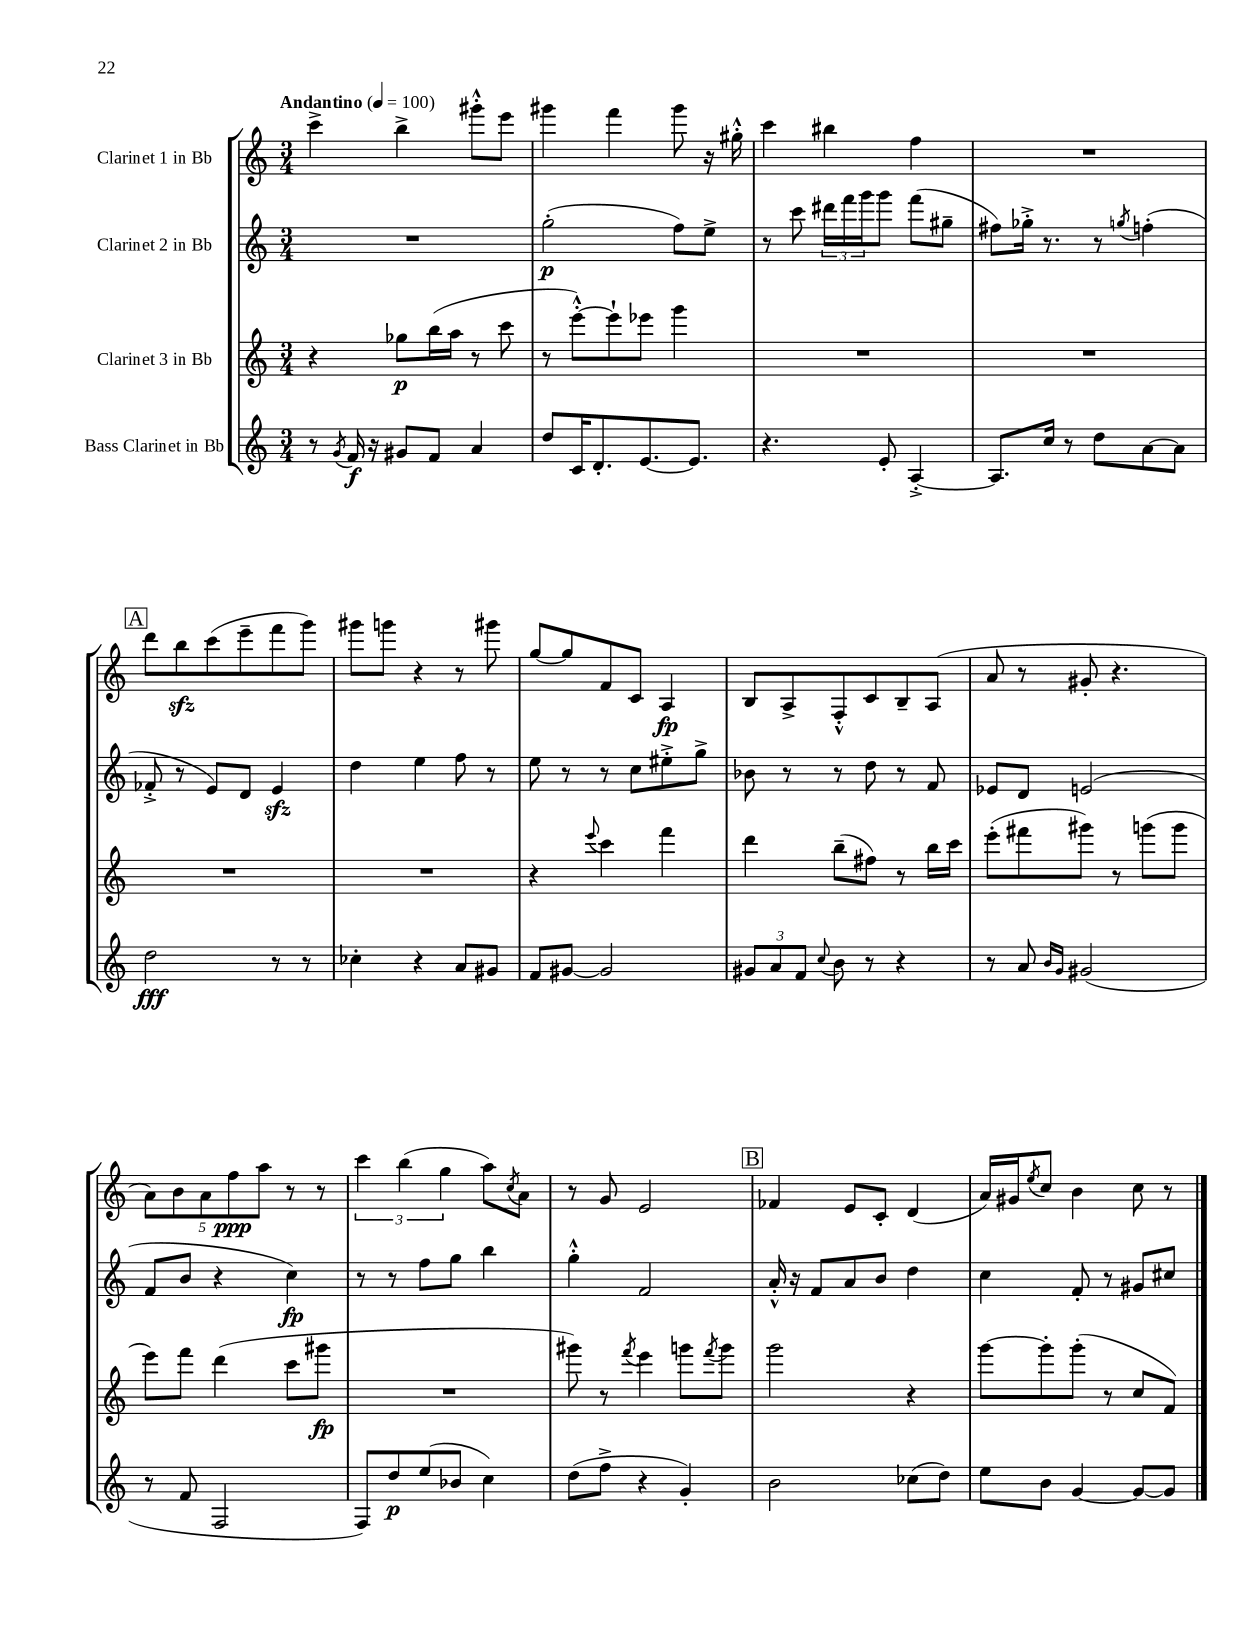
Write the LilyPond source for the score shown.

<<
\new StaffGroup <<
\new Staff = "s0" \with { instrumentName = "Clarinet 1 in Bb" } {
    \clef treble \key c \major \numericTimeSignature \time 3/4 \tempo "Andantino" 4 = 100
    c'''4-> b''4-> gis'''8-.-^ e'''8 |
    gis'''4 f'''4 gis'''8 r16 gis''16-.-^ |
    c'''4 bis''4 f''4 |
    R2. |
    \mark \markup { \box "A" } d'''8 b''8\sfz c'''8( e'''8-- f'''8 g'''8) |
    gis'''8 g'''8 r4 r8 gis'''8 |
    g''8~ g''8 f'8 c'8 a4\fp |
    b8 a8-> f8-.-^ c'8 b8-- a8( |
    a'8 r8 gis'8-. r4. |
    \tuplet 5/4 { a'8) b'8 a'8 f''8\ppp a''8 } r8 r8 |
    \tuplet 3/2 { c'''4 b''4( g''4 } a''8) \acciaccatura { c''8 } a'8 |
    r8 g'8 e'2 |
    \mark \markup { \box "B" } fes'4 e'8 c'8-. d'4( |
    a'16) gis'16 \acciaccatura { e''8 } c''8 b'4 c''8 r8 \bar "|." |
}
\new Staff = "s1" \with { instrumentName = "Clarinet 2 in Bb" } {
    \clef treble \key c \major \numericTimeSignature \time 3/4
    R2. |
    g''2-.\p( f''8) e''8-> |
    r8 c'''8 \tuplet 3/2 { dis'''16 f'''16 g'''16 } g'''8 f'''8( gis''8-- |
    fis''8) ges''16-.-> r8. r8 \acciaccatura { g''8 } f''4-.( |
    \mark \markup { \box "A" } fes'8-.-> r8 e'8) d'8 e'4\sfz |
    d''4 e''4 f''8 r8 |
    e''8 r8 r8 c''8 eis''8-.-> g''8-> |
    bes'8 r8 r8 d''8 r8 f'8 |
    ees'8 d'8 e'2( |
    f'8 b'8 r4 c''4\fp) |
    r8 r8 f''8 g''8 b''4 |
    g''4-.-^ f'2 |
    \mark \markup { \box "B" } a'16-.-^ r16 f'8 a'8 b'8 d''4 |
    c''4 f'8-. r8 gis'8 cis''8 \bar "|." |
}
\new Staff = "s2" \with { instrumentName = "Clarinet 3 in Bb" } {
    \clef treble \key c \major \numericTimeSignature \time 3/4
    r4 ges''8\p b''16( a''16 r8 c'''8 |
    r8 e'''8~-.-^) e'''8-! ees'''8 g'''4 |
    R2. |
    R2. |
    \mark \markup { \box "A" } R2. |
    R2. |
    r4 \appoggiatura { e'''8 } c'''4 f'''4 |
    d'''4 b''8--( fis''8) r8 b''16 c'''16 |
    e'''8-.( fis'''8 gis'''8) r8 g'''8( g'''8 |
    e'''8) f'''8 d'''4( c'''8 gis'''8\fp |
    R2. |
    gis'''8) r8 \acciaccatura { f'''8 } e'''4 g'''8 \acciaccatura { f'''8 } g'''8 |
    \mark \markup { \box "B" } g'''2 r4 |
    g'''8~ g'''8-. g'''8-.( r8 c''8 f'8) \bar "|." |
}
\new Staff = "s3" \with { instrumentName = "Bass Clarinet in Bb" } {
    \clef treble \key c \major \numericTimeSignature \time 3/4
    r8 \acciaccatura { g'8 } f'16\f r16 gis'8 f'8 a'4 |
    d''8 c'16 d'8.-. e'8.~ e'8. |
    r4. e'8-. a4~-.-> |
    a8. c''16 r8 d''8 a'8~ a'8 |
    \mark \markup { \box "A" } d''2\fff r8 r8 |
    ces''4-. r4 a'8 gis'8 |
    f'8 gis'8~ gis'2 |
    \tuplet 3/2 { gis'8 a'8 f'8 } \appoggiatura { c''8 } b'8 r8 r4 |
    r8 a'8 \grace { b'16 g'16 } gis'2( |
    r8 f'8 f2 |
    f8) d''8\p e''8( bes'8 c''4) |
    d''8( f''8-> r4 g'4-.) |
    \mark \markup { \box "B" } b'2 ces''8( d''8) |
    e''8 b'8 g'4~ g'8~ g'8 \bar "|." |
}
>>
>>
\layout { \context { \Score \remove "Bar_number_engraver" } }
